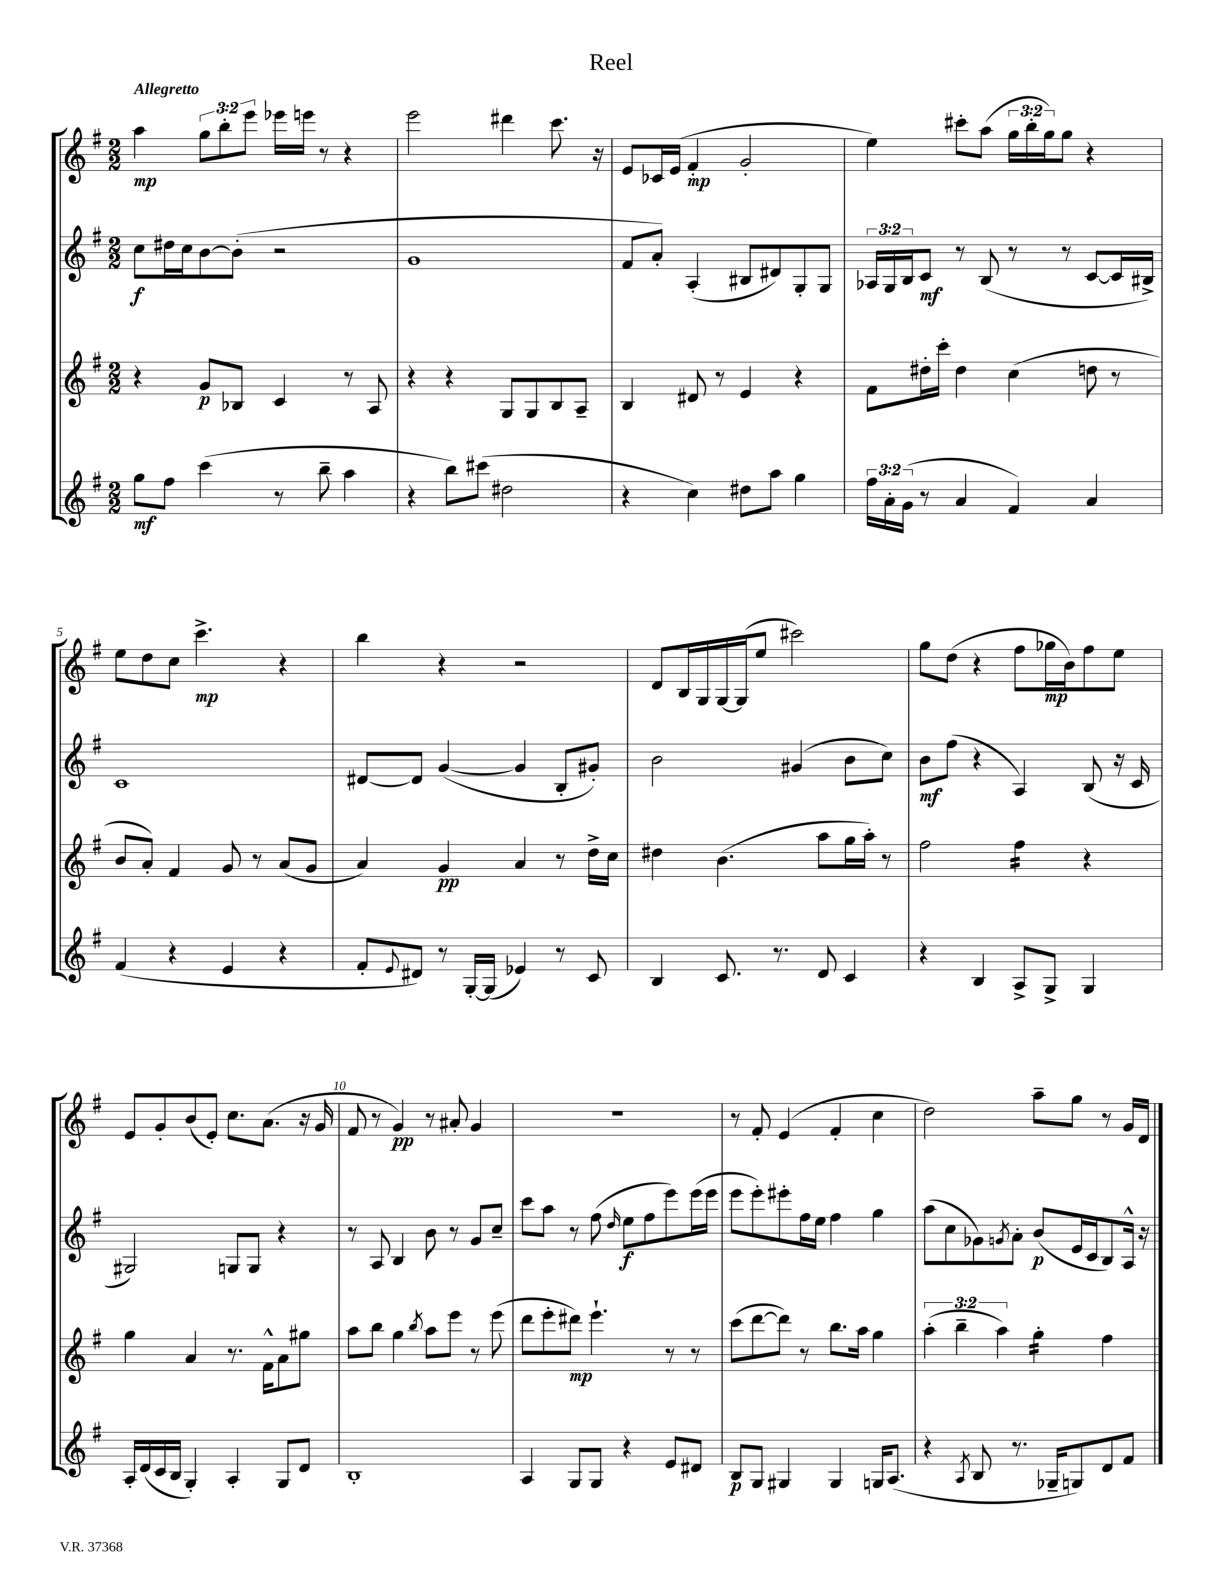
\header { title = "Reel" }
<<
\new StaffGroup <<
\new Staff = "s0" {
    \clef treble \key g \major \numericTimeSignature \time 2/2 \override Staff.TupletNumber.text = #tuplet-number::calc-fraction-text \tempo "Allegretto"
    a''4\mp \tuplet 3/2 { g''8 b''8-. e'''8 } ees'''16 e'''16 r8 r4 |
    e'''2 dis'''4 c'''8. r16 |
    e'8 ces'16 e'16( fis'4-.\mp g'2-. |
    e''4) cis'''8-. a''8( \tuplet 3/2 { g''16 b''16-. g''16) } g''8 r4 |
    e''8 d''8 c''8 c'''4.->\mp r4 |
    b''4 r4 r2 |
    d'8 b16 g16 g16~ g16( e''8 cis'''2) |
    g''8 d''8( r4 fis''8 ges''16\mp b'16) fis''8 e''8 |
    e'8 g'8-. b'8( e'8-.) c''8. a'8.( r16 g'16 |
    fis'8 r8 g'4\pp) r8 ais'8-. g'4 |
    r1 |
    r8 fis'8-. e'4( fis'4-. c''4 |
    d''2) a''8-- g''8 r8 g'16 d'16 \bar "|." |
}
\new Staff = "s1" {
    \clef treble \key g \major \numericTimeSignature \time 2/2 \override Staff.TupletNumber.text = #tuplet-number::calc-fraction-text
    c''8\f dis''16 c''16 b'8~ b'8-.( r2 |
    g'1 |
    fis'8 a'8-.) a4-.( bis8 dis'8) g8-. g8 |
    \tuplet 3/2 { aes16 g16 b16 } c'8\mf r8 b8( r8 r8 c'8~ c'16 bis16->) |
    c'1 |
    dis'8~ dis'8 g'4~( g'4 b8-. gis'8-.) |
    b'2 gis'4( b'8 c''8) |
    b'8\mf fis''8( r4 a4) b8( r16 c'16 |
    gis2) g8 g8 r4 |
    r8 a8 b4 b'8 r8 g'8 c''8-- |
    c'''8 a''8 r8 fis''8( \grace { d''16 } e''8\f fis''8 e'''8) e'''16( e'''16 |
    e'''8 e'''8-.) eis'''8-. fis''16 e''16 fis''4 g''4 |
    a''8( c''8 ges'8) \acciaccatura { g'8 } a'8-. b'8\p( e'16 c'16 b8) a16-^ r16 \bar "|." |
}
\new Staff = "s2" {
    \clef treble \key g \major \numericTimeSignature \time 2/2 \override Staff.TupletNumber.text = #tuplet-number::calc-fraction-text
    r4 g'8\p bes8 c'4 r8 a8 |
    r4 r4 g8 g8 b8 a8-- |
    b4 dis'8 r8 e'4 r4 |
    fis'8 dis''16-. c'''16-. dis''4 c''4( d''8 r8 |
    b'8 a'8-.) fis'4 g'8 r8 a'8( g'8 |
    a'4) g'4\pp a'4 r8 d''16-> c''16 |
    dis''4 b'4.( a''8 g''16 a''16-.) r8 |
    fis''2 fis''4:16 r4 |
    g''4 a'4 r8. fis'16-^ a'8 gis''8 |
    a''8 b''8 g''4 \acciaccatura { b''8 } a''8 e'''8 r8 e'''8( |
    d'''8 e'''8-. dis'''8\mp) e'''4.-! r8 r8 |
    c'''8( d'''8~ d'''8) r8 b''8. a''16 g''4 |
    \tuplet 3/2 { a''4-.( b''4-- a''4) } g''4:16-. fis''4 \bar "|." |
}
\new Staff = "s3" {
    \clef treble \key g \major \numericTimeSignature \time 2/2 \override Staff.TupletNumber.text = #tuplet-number::calc-fraction-text
    g''8\mf fis''8 c'''4( r8 b''8-- a''4 |
    r4 b''8) cis'''8( dis''2 |
    r4 c''4) dis''8 a''8 g''4 |
    \tuplet 3/2 { fis''16 a'16-. g'16( } r8 a'4 fis'4) a'4 |
    fis'4( r4 e'4 r4 |
    fis'8-. \appoggiatura { e'8 } dis'8) r8 g16~-. g16( ees'4) r8 c'8 |
    b4 c'8. r8. d'8 c'4 |
    r4 b4 a8-> g8-> g4 |
    a16-. d'16( c'16 b16 g4-.) a4-. g8 d'8 |
    b1-. |
    a4 g8 g8 r4 e'8 dis'8 |
    b8\p g8 gis4 gis4 g16 a8.( |
    r4 \acciaccatura { a8 } b8 r8. ges16-- g8) d'8 fis'8 \bar "|." |
}
>>
>>
\layout { \context { \Score \override BarNumber.break-visibility = ##(#f #t #t) barNumberVisibility = #(every-nth-bar-number-visible 5) } }
